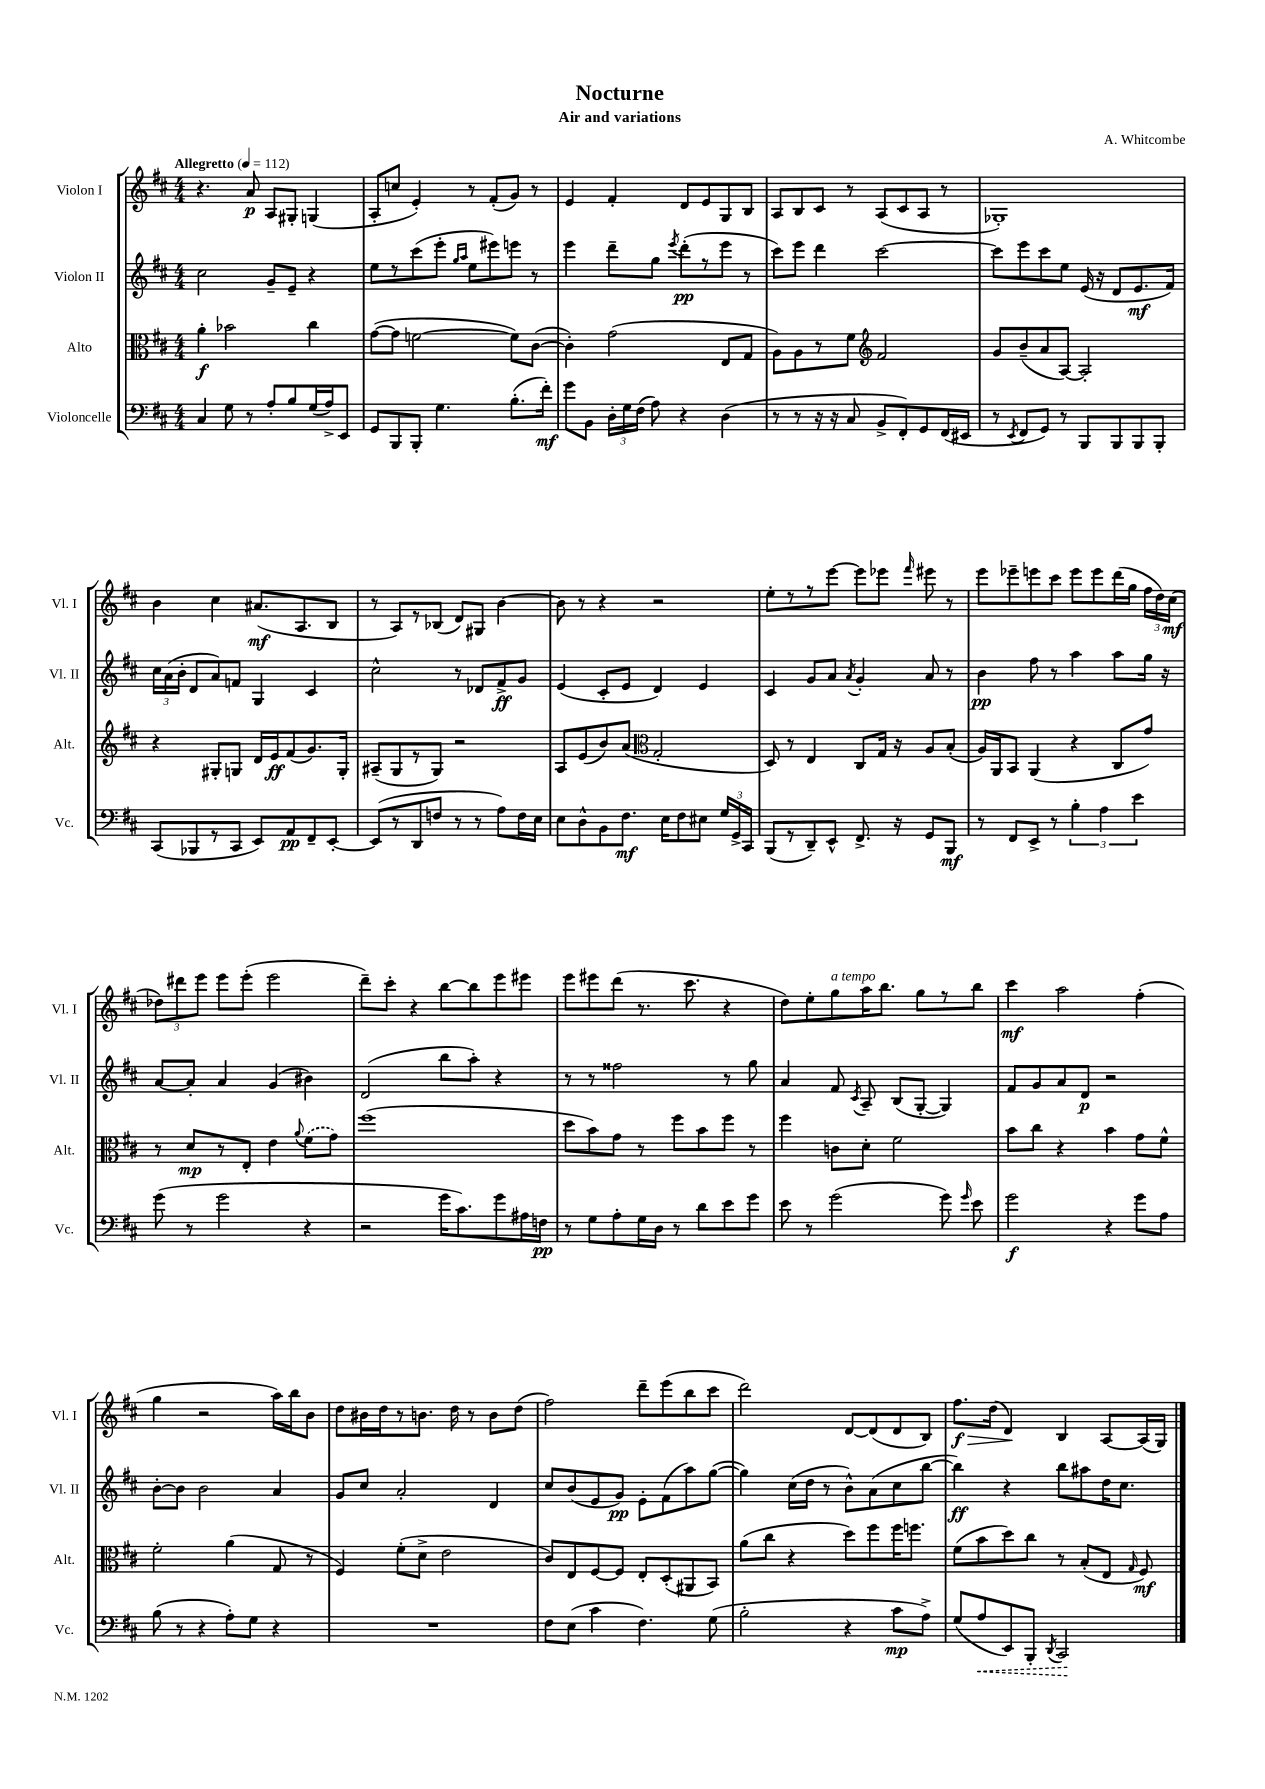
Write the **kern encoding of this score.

**kern	**kern	**kern	**kern
*staff4	*staff3	*staff2	*staff1
*clefF4	*clefC3	*clefG2	*clefG2
*k[f#c#]	*k[f#c#]	*k[f#c#]	*k[f#c#]
*M4/4	*M4/4	*M4/4	*M4/4
*MM112	*MM112	*MM112	*MM112
4C#/	4a'\	2cc#\	4.r
8G\	2b-\	.	.
8r	.	.	8a/
8A'/L	.	8g~/L	8A/L
8B/	.	8e~/J	8G#'/J
(16G/L	4cc#\	4r	(4G/
16A^/J)	.	.	.
8EE/J	.	.	.
=	=	=	=
8GG/L	([8g\L	8ee\L	8A'/L
8BBB/	8g\]J	8r	8cc/J
8BBB'/J	[2f\	(8ccc#\	4e'/)
4.G\	.	8eee'\J	.
.	.	16qqgg/LL	.
.	.	16qqaa/JJ	.
.	.	8ee\L	8r
.	.	8eee#\)	(8f#'/L
(8.B'\L	8f\]L)	8eee\J	8g/J)
.	([8c#\J	8r	8r
16f#'\Jk)	.	.	.
=	=	=	=
8g\L	4c#'\])	4eee\	4e/
8BB\J	.	.	.
24D'\LL	(2g\	8ddd~\L	4f#'/
24G\	.	.	.
(24F#\JJ	.	.	.
8A\)	.	8gg\J	.
.	.	8qeee/	.
4r	.	(8ddd'\L	8d/L
.	.	8r	8e/
(4D\	8E/L	8eee\J	8G/
.	8G/J	8r	8B/J
=	=	=	=
8r	8A\L)	8ccc#\L)	8A/L
8r	8A\	8eee\J	8B/
16r	8r	4ddd\	8c#/J
16r	.	.	.
8C#/	8f#\J	.	8r
*	*clefG2	*	*
8BB^/L	2f#/	[2ccc#\	(8A/L
8FF#'/)	.	.	8c#/
8GG/	.	.	8A/J
(16FF#/L	.	.	8r
16EE#/JJ	.	.	.
=	=	=	=
8r	8g/L	8ccc#\]L	1G-')
8qEE/	.	.	.
8FF#/L	(8b~/	8eee\	.
8GG/J)	8a/	8ccc#\	.
8r	[8A/J)	8ee\J	.
8BBB/L	2A'/]	(16e/	.
.	.	16r	.
8BBB/	.	8d/L	.
8BBB/	.	8.e/	.
8BBB'/J	.	.	.
.	.	16f#/Jk)	.
=	=	=	=
(8CC#/L	4r	24cc#\LL	4b\
.	.	(24a\	.
.	.	24b'\JJ	.
8BBB-/	.	8d/L	.
8r	8G#'/L	8a/)	4cc#\
8CC#/J	8G/J	8f/J	.
8EE/L)	16d/LL	4G/	(8.a#/L
.	16e/J	.	.
8AA/	(8f#/	.	.
.	.	.	8.A/
8FF#~/	8.g/)	4c#/	.
[8EE'/J	.	.	8B/J
.	16G'/Jk	.	.
=	=	=	=
(8EE/]L	(8A#~/L	2cc#^^\	8r
8r	8G/	.	8A/L)
8DD/	8r	.	8r
8F/J	8G/J)	.	(8B-/J
8r	2r	8r	8d/L)
8r	.	8d-/L	8G#/J
8A\L)	.	8f#^/	[4b\
16F\L	.	8g/J	.
16E\JJ	.	.	.
=	=	=	=
8E\L	8A/L	(4e/	8b\]
8D^^\	(8e/	.	8r
8BB\	8b/)	8c#'/L	4r
8.F#\J	(8a/J	8e/J	.
*	*clefC3	*	*
.	2G'/	4d/)	2r
16E\LK	.	.	.
8F#\	.	.	.
8E#\J	.	4e/	.
24G/LL	.	.	.
24GG^/	.	.	.
24CC#/JJ	.	.	.
=	=	=	=
(8BBB/L	8D/)	4c#/	8ee'\L
8r	8r	.	8r
8DD~/)	4E/	8g/L	8r
8EE^^/J	.	8a/J	[8eee\J
.	.	8qa/	.
8.FF#^/	8C#/L	4g'/	8eee\]L
.	16G/Jk	.	8eee-\J
16r	16r	.	.
.	.	.	16qqfff#/
8GG/L	8A/L	8a/	8eee#\
8BBB/J	(8B'/J	8r	8r
=	=	=	=
8r	16A/LL)	4b\	8eee\L
.	16AA/J	.	.
8FF#/L	8BB/J	.	8eee-~\
8EE^/J	(4AA/	8ff#\	8eee\
8r	.	8r	8ccc#\J
6B'\	4r	4aa\	8eee\L
.	.	.	8eee\
6A\	.	.	.
.	8C#/L	8aa\L	(16ddd\L
.	.	.	16gg\JJ
6e\	.	.	.
.	8g/J)	16gg\Jk	24ff#\LL
.	.	.	24dd\)
.	.	16r	.
.	.	.	(24cc#\JJ
=	=	=	=
(8g\	8r	[8a/L	12dd-\L)
.	.	.	12ddd#\
8r	8d/L	8a'/]J	.
.	.	.	12eee\J
2g\	8r	4a/	8eee\L
.	8E'/J	.	(8eee'\J
.	4e\	(4g/	2eee\
.	8qqa/	.	.
4r	(8f#\L	4b#\)	.
.	8g\J)	.	.
=	=	=	=
2r	(1ff#	(2d/	8ddd~\L)
.	.	.	8ccc#'\J
.	.	.	4r
16g\LK	.	8bb\L	[8bb\L
8.c#\)	.	.	.
.	.	8aa'\J)	8bb\]
8g\	.	4r	8eee\
16A#\L	.	.	8eee#\J
16F\JJ	.	.	.
=	=	=	=
8r	8dd\L	8r	8eee\L
8G\L	8b\)	8r	8eee#\
8A'\	8g\J	2ff##\	(8ddd\J
16G\L	8r	.	8.r
16D\JJ	.	.	.
8r	8ff#\L	.	.
.	.	.	8.ccc#\
8d\L	8b\	.	.
8e\	8ff#\J	8r	4r
8g\J	8r	8gg\	.
=	=	=	=
8e\	4ff#\	4a/	8dd\L)
8r	.	.	8ee'\
(2g\	8c\L	8f#/	8gg\
.	.	8qc#/	.
.	8d'\J	8A~/	16aa\K
.	.	.	8.bb\J
.	2f#\	(8B/L	.
.	.	[8G'/J	8gg\L
8g\)	.	4G/])	8r
16qqg/	.	.	.
8e\	.	.	8bb\J
=	=	=	=
2g\	8b\L	8f#/L	4ccc#\
.	8cc#\J	8g/	.
.	4r	8a/	2aa\
.	.	8d/J	.
4r	4b\	2r	.
8g\L	8g\L	.	(4ff#'\
8A\J	8f#^^\J	.	.
=	=	=	=
(8B\	2f#'\	[8b'\L	4gg\
8r	.	8b\]J	.
4r	.	2b\	2r
8A'\L)	(4a\	.	.
8G\J	.	.	.
4r	8G/	4a/	16aa\LL)
.	.	.	16bb\J
.	8r	.	8b\J
=	=	=	=
1r	4F#/)	8g/L	8dd\L
.	.	8cc#/J	16b#\L
.	.	.	16dd\J
.	(8f#'\L	2a'/	8r
.	8d^\J	.	8.b\J
.	2e\	.	.
.	.	.	16dd\
.	.	.	8r
.	.	4d/	8b\L
.	.	.	(8dd\J
=	=	=	=
8F#\L	8c#/L)	8cc#/L	2ff#\)
(8E\J	8E/	(8b/	.
4c#\	[8F#/	8e/	.
.	8F#/]J	8g/J)	.
4.F#\)	8E'/L	8e'\L	8ddd~\L
.	(8D'/	(8f#\	(8eee\
.	8AA#/	8aa\)	8bb\
(8G\	8BB/J)	([8gg\J	8ccc#\J
=	=	=	=
2B'\	(8a\L	4gg\])	2ddd\)
.	8cc#\J	.	.
.	4r	(16cc#\LL	.
.	.	16dd\JJ	.
.	.	8r	.
4r	8dd\L)	8b^^\L)	[8d/L
.	8ff#\	(8a\	(8d/]
8c#\L	16ff#\K	8cc#\	8d/
.	8.ff\J	.	.
8A^\J)	.	[8bb\J	8B/J)
=	=	=	=
(8G/L	(8f#\L	4bb\])	8.ff#\L
8A/	8b\	.	.
.	.	.	(16dd\Jk
8EE/)	8dd\)	4r	4d/)
8BBB'/J	8cc#\J	.	.
8qDD/	.	.	.
2CC#/	8r	8bb\L	4B/
.	(8B'/L	8aa#\	.
.	8E/J	16dd\K	[8A/L
.	.	8.cc#\J	.
.	16qqG/	.	.
.	8F#/)	.	(16A/]L
.	.	.	16G/JJ)
==	==	==	==
*-	*-	*-	*-
